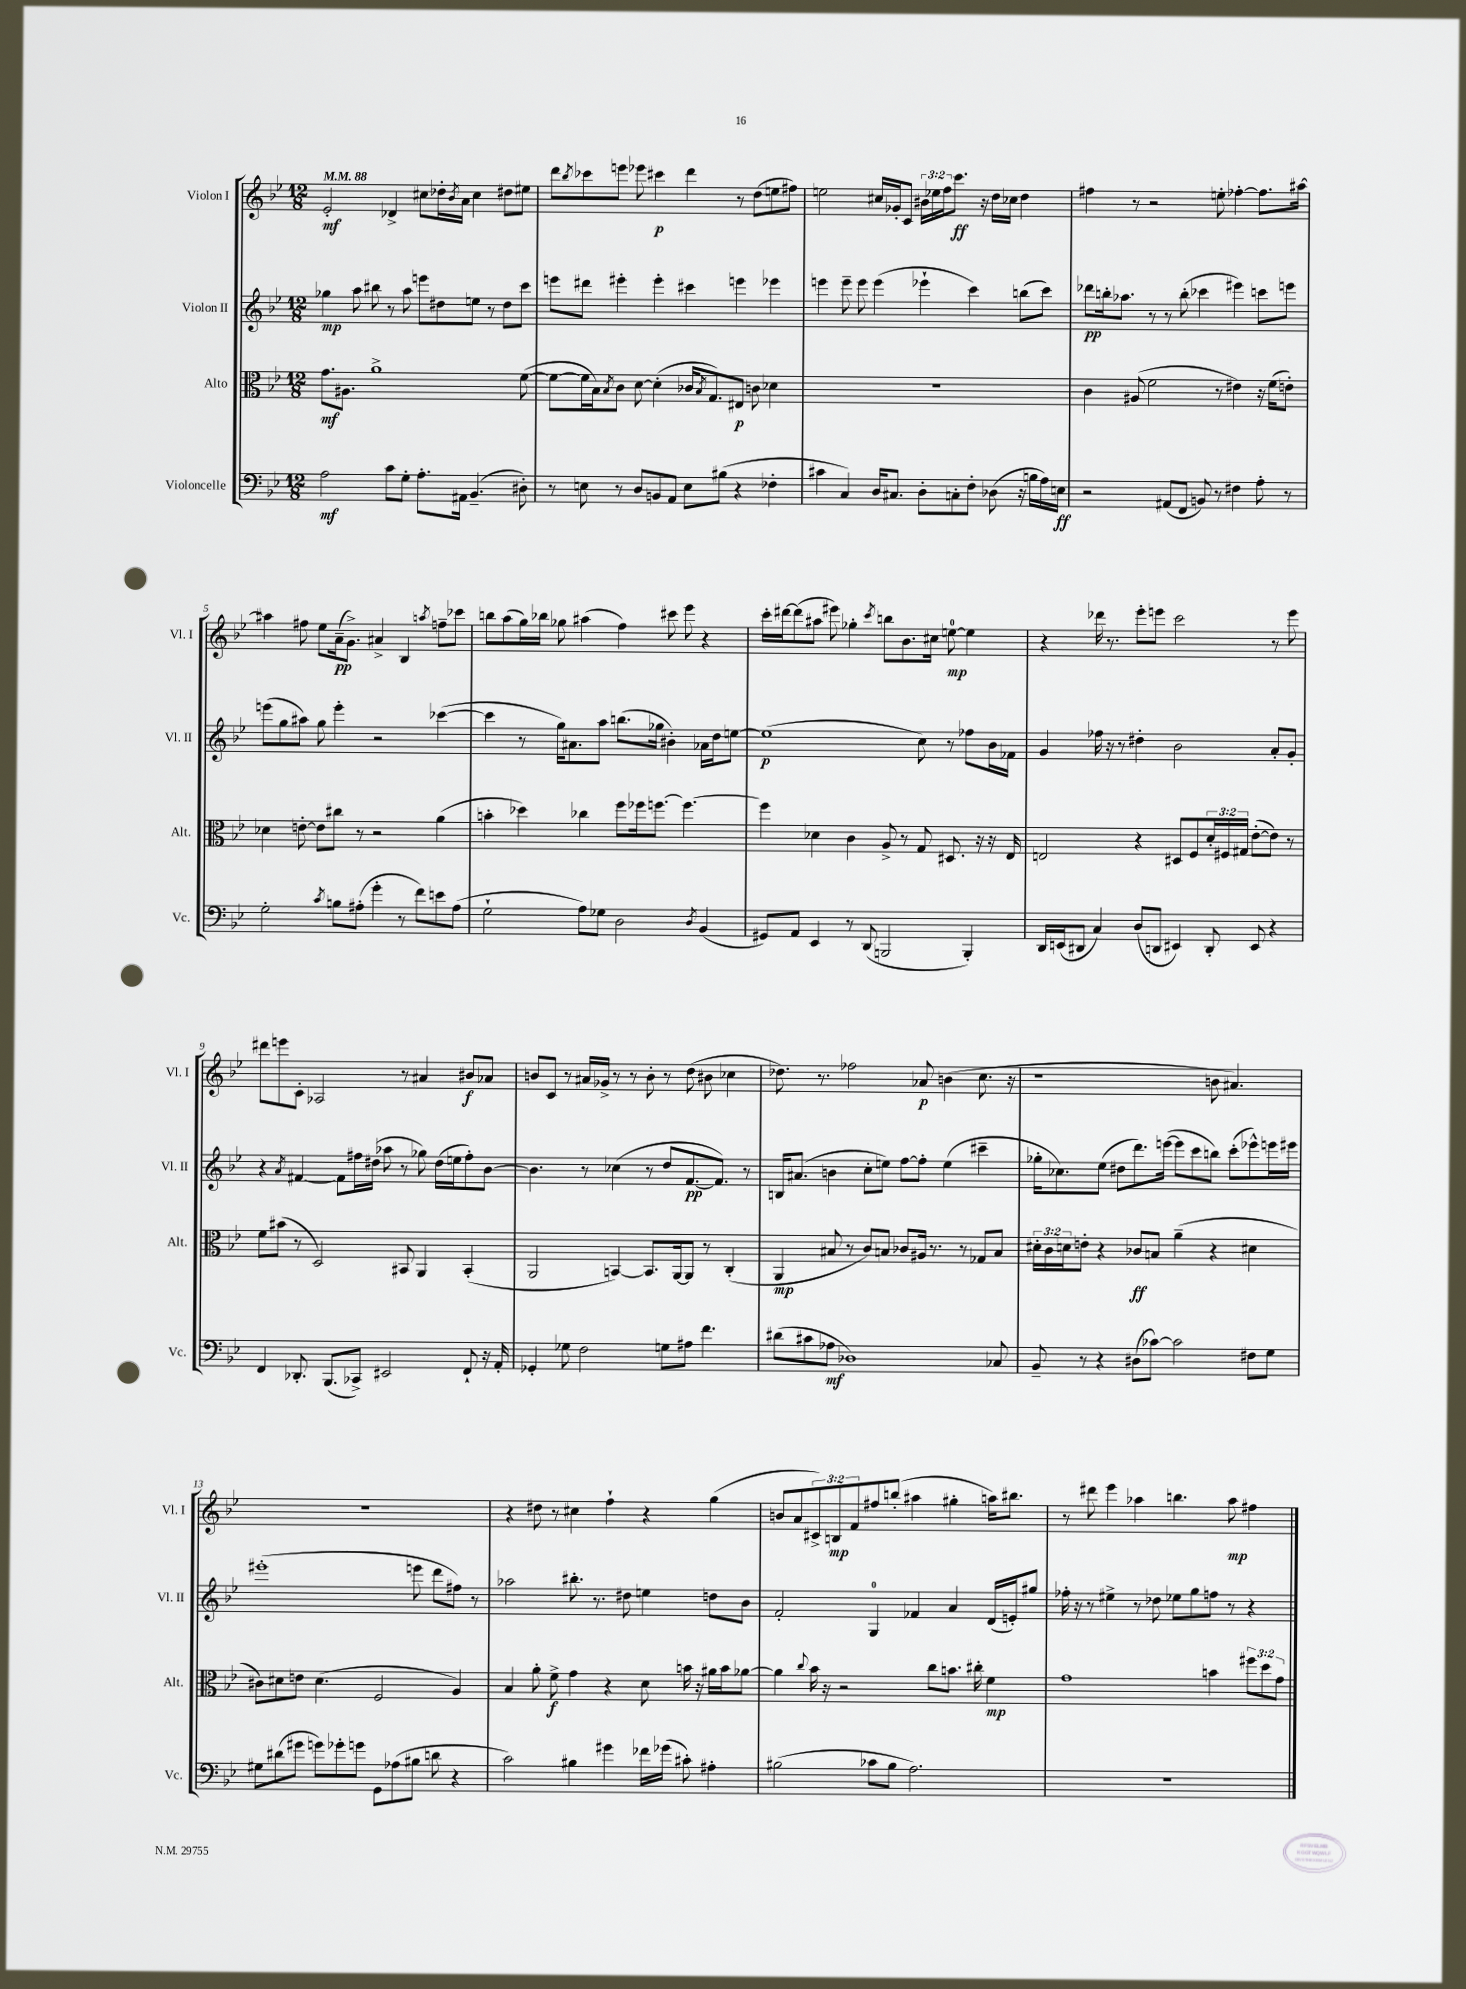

**kern	**dynam	**kern	**dynam	**kern	**dynam	**kern	**dynam
*part4	*part4	*part3	*part3	*part2	*part2	*part1	*part1
*staff4	*staff4	*staff3	*staff3	*staff2	*staff2	*staff1	*staff1
*I"Violoncelle	*	*I"Alto	*	*I"Violon II	*	*I"Violon I	*
*I'Vc.	*	*I'Alt.	*	*I'Vl. II	*	*I'Vl. I	*
*clefF4	*	*clefC3	*	*clefG2	*	*clefG2	*
*k[b-e-]	*	*k[b-e-]	*	*k[b-e-]	*	*k[b-e-]	*
*M12/8	*	*M12/8	*	*M12/8	*	*M12/8	*
*MM88	*	*MM88	*	*MM88	*	*MM88	*
=1	=1	=1	=1	=1	=1	=1	=1
2A\	mf	8.g\L	mf	4gg-X\	mp	2e-'/	mf
.	.	8.A#X\J	.	.	.	.	.
.	.	.	.	8aa\	.	.	.
.	.	1a^	.	8bb#X\	.	.	.
8c\L	.	.	.	8r	.	4d-X^/	.
8G'\J	.	.	.	8aa\	.	.	.
8.A'\L	.	.	.	8eeen\L	.	8cc#X\L	.
.	.	.	.	8dd#X\	.	16dd-X'\L	.
.	.	.	.	.	.	8qb-/	.
16AA#X\Jk	.	.	.	.	.	16a\JJ	.
(4.BB-~/	.	.	.	8een\J	.	4cc#\	.
.	.	.	.	8r	.	.	.
.	.	.	.	8dd#\L	.	8dd#X\L	.
8D#X'\)	.	([8f\	.	8ccc\J	.	8ee#X\J	.
=2	=2	=2	=2	=2	=2	=2	=2
8r	.	8f\L_	.	8eeen\L	.	8ddd\L	.
.	.	.	.	.	.	8qbb-/	.
8En\	.	16f\L]	.	8ddd#X\J	.	8ccc-X\	.
.	.	16B-\J)	.	.	.	.	.
.	.	8qB-/	.	.	.	.	.
8r	.	8c\J	.	4eee#X'\	.	8eeen\J	.
8D/L	.	[8d\	.	.	.	8eee-X\	.
8BBn/	.	(4d'\]	.	4eee#'\	.	4ccc#X\	p
8AA/J	.	.	.	.	.	.	.
8E\L	.	16c-X/KL	.	4ccc#X\	.	4ddd\	.
.	.	8qB-/	.	.	.	.	.
.	.	8.G/)	.	.	.	.	.
(8B#X\J	.	.	.	.	.	.	.
4r	.	8E#X/J	p	4eeen\	.	8r	.
.	.	8cn\	.	.	.	(8dd\L	.
4F-X'\	.	4d-X\	.	4eee-X\	.	8een\	.
.	.	.	.	.	.	8ff#X\J)	.
=3	=3	=3	=3	=3	=3	=3	=3
4c#X\	.	1.r	.	4eeen\	.	2een\	.
4C/)	.	.	.	8eee~\	.	.	.
.	.	.	.	8eee\	.	.	.
16D/KL	.	.	.	(4eee\	.	16cc#X/LL	.
8.C#X/J	.	.	.	.	.	16g-X'/J	.
.	.	.	.	.	.	8c/J	.
8D'\L	.	.	.	4eee-X`\	.	24b#X\LL	.
.	.	.	.	.	.	24ee-X\	.
.	.	.	.	.	.	24ff\J	.
8Cn'\	.	.	.	.	.	8.ccc\J	ff
8F'\J	.	.	.	4ccc\)	.	.	.
.	.	.	.	.	.	16r	.
(8D-X\	.	.	.	.	.	16dd\LL	.
.	.	.	.	.	.	16cc-X\JJ	.
16r	.	.	.	(8bbn\L	.	4dd\	.
16Bn\LL	.	.	.	.	.	.	.
16A\)	.	.	.	8ccc\J)	.	.	.
16En\JJ	ff	.	.	.	.	.	.
=4	=4	=4	=4	=4	=4	=4	=4
2r	.	4c\	.	8ddd-X\L	pp	4ff#X\	.
.	.	.	.	16bbn'\k	.	.	.
.	.	.	.	8.aa-X\J	.	.	.
.	.	(8A#X/	.	.	.	8r	.
.	.	2f\	.	8r	.	2r	.
(8AA#X/L	.	.	.	8r	.	.	.
8FF/J	.	.	.	(8bb'\	.	.	.
8BBn/)	.	.	.	4ccc-X\	.	.	.
8r	.	8r	.	.	.	8een'\	.
4F#X\	.	4e#X\)	.	4eee#X\)	.	[4ff-X'\	.
8A'\	.	16r	.	8cccn\L	.	8.ff-\L]	.
.	.	(16f\KL	.	.	.	.	.
8r	.	8en'\J)	.	8eeen\J	.	.	.
.	.	.	.	.	.	[16aa#X\Jk	.
!!LO:LB:g=z
=5	=5	=5	=5	=5	=5	=5	=5
2G'\	.	4d-X\	.	(8eeen\L	.	4aa#X\]	.
.	.	.	.	8gg\	.	.	.
.	.	[8en'\	.	8aa#X\J)	.	8ff#X\	.
.	.	8e\L]	.	8gg\	.	8ee-\L	.
8qc/	.	.	.	.	.	.	.
8Bn\L	.	8cc#X\J	.	4eee'\	.	(16a~\k	pp
.	.	.	.	.	.	8.g^\J)	.
(8A#X'\J	.	8r	.	.	.	.	.
4g'\	.	2r	.	2r	.	4a#X^/	.
8r	.	.	.	.	.	4B-/	.
8f\L)	.	.	.	.	.	.	.
.	.	.	.	.	.	8qaan/	.
8en\	.	(4a\	.	([4ccc-X\	.	8ffn~\L	.
(8A#\J	.	.	.	.	.	8ccc-X\J	.
=6	=6	=6	=6	=6	=6	=6	=6
2G`\	.	4bn'\	.	4ccc-\]	.	8bbn\L	.
.	.	.	.	.	.	(8aa\	.
.	.	4dd-X\)	.	8r	.	16gg\L)	.
.	.	.	.	.	.	16bb-X\JJ	.
.	.	.	.	16gg\KL)	.	8gg-X\	.
.	.	.	.	8.a#X\	.	.	.
8A\L)	.	4cc-X\	.	.	.	(4aa#X\	.
8G-X\J	.	.	.	8aa\J	.	.	.
2D\	.	8ff\L	.	(8.bbn\L	.	4ff\)	.
.	.	16ff-X\k	.	.	.	.	.
.	.	[8.ffn\J	.	16gg-X\Jk	.	.	.
.	.	.	.	4b#X'\)	.	8ccc#X\	.
.	.	4.ff\_	.	.	.	8eee-\	.
8qD/	.	.	.	.	.	.	.
(4BB-/	.	.	.	16a-X\LL	.	4r	.
.	.	.	.	16dd\J	.	.	.
.	.	.	.	[8een\J	.	.	.
=7	=7	=7	=7	=7	=7	=7	=7
8GG#X/L)	.	4ff\]	.	(1ee]	p	16ccc'\LL	.
.	.	.	.	.	.	[16ddd#X\J	.
8AA/J	.	.	.	.	.	(8ddd#\]	.
4EE-/	.	4d-X\	.	.	.	8aa#X\J	.
.	.	.	.	.	.	8eee#X\)	.
8r	.	4c\	.	.	.	4gg-X'\	.
(8DD/	.	.	.	.	.	.	.
.	.	.	.	.	.	8qccc/	.
2BBBn/	.	8A^/	.	.	.	8bbn\L	.
.	.	8r	.	.	.	8.b-\	.
.	.	8G/	.	8cc\)	.	.	.
.	.	.	.	.	.	16cc#X\Jk	.
.	.	8.D#X/	.	8r	.	[8een\	mp
4BBB'/)	.	.	.	8ff-X\L	.	4ee\]	.
.	.	16r	.	.	.	.	.
.	.	16r	.	16b-\L	.	.	.
.	.	16E-/	.	16f-X\JJ	.	.	.
=8	=8	=8	=8	=8	=8	=8	=8
16DD/LL	.	2En/	.	4g/	.	4r	.
(16EEn/J	.	.	.	.	.	.	.
8DD#X/J	.	.	.	.	.	.	.
4C/)	.	.	.	16ff-X\	.	16ddd-X\	.
.	.	.	.	16r	.	8.r	.
.	.	.	.	8r	.	.	.
(8D/L	.	4r	.	4dd#X'\	.	8eee-'\L	.
8DDn/J	.	.	.	.	.	8eeen\J	.
4EE#X/)	.	8D#X/L	.	2b-\	.	2ccc\	.
.	.	8F/	.	.	.	.	.
8DD'/	.	24d'/L	.	.	.	.	.
.	.	24F#X/	.	.	.	.	.
.	.	24G#X/JJ	.	.	.	.	.
8EE#/	.	([8e-'\L	.	.	.	.	.
4r	.	8e-\J])	.	8a'/L	.	8r	.
.	.	8r	.	8g'/J	.	8eee\	.
!!LO:LB:g=z
=9	=9	=9	=9	=9	=9	=9	=9
4FF/	.	8f\L	.	4r	.	8ddd#X\L	.
.	.	(8b#X\J	.	.	.	8eeen\	.
.	.	.	.	8qa/	.	.	.
8.DD-X'/	.	8r	.	[4f#X/	.	8c'\J	.
.	.	2D/)	.	.	.	2A-X/	.
(8.BBB-/L	.	.	.	.	.	.	.
.	.	.	.	8f#\L]	.	.	.
8CC-X^/J)	.	.	.	16ff#X\L	.	.	.
.	.	.	.	(16dd#X\JJ	.	.	.
2EE#X/	.	.	.	8aa-X\	.	.	.
.	.	8BB#X/	.	8r	.	8r	.
.	.	4AA/	.	8gg-X\)	.	4a#X/	.
.	.	.	.	(16dd#\LL	.	.	.
.	.	.	.	16een\J	.	.	.
8FF`/	.	(4BB#'/	.	8ff#'\)	.	8b#X/L	f
16r	.	.	.	[8b-\J	.	8a-X/J	.
16AA'/	.	.	.	.	.	.	.
=10	=10	=10	=10	=10	=10	=10	=10
4GG-X'/	.	2AA/	.	4.b-\]	.	8bn/L	.
.	.	.	.	.	.	8c/J	.
8G-X\	.	.	.	.	.	8r	.
2F\	.	.	.	8r	.	16a#X/LL	.
.	.	.	.	.	.	16g-X^/JJ	.
.	.	[4BBn/)	.	(4cc-X\	.	8r	.
.	.	.	.	.	.	8r	.
.	.	8.BB/L]	.	8r	.	8b'\	.
8Gn\L	.	.	.	8dd/L	.	8r	.
.	.	[16AA/k	.	.	.	.	.
8A#X\J	.	8AA/J]	.	[8.f/	pp	(8dd\	.
4.f\	.	8r	.	.	.	8b#X\	.
.	.	.	.	8.f/J])	.	.	.
.	.	(4C'/	.	.	.	4cc-X\	.
.	.	.	.	8r	.	.	.
=11	=11	=11	=11	=11	=11	=11	=11
(8d#X\L	.	4AA/	mp	16Bn/KL	.	8.dd-X\)	.
.	.	.	.	(8.a#X/J	.	.	.
8c#X\	.	.	.	.	.	.	.
.	.	.	.	.	.	8.r	.
8A-X\J	mf	8B#X/	.	4bn\	.	.	.
1D-X)	.	8r	.	.	.	2ff-X\	.
.	.	8c/L)	.	8cc'\L	.	.	.
.	.	8Bn/J	.	8een\J)	.	.	.
.	.	8c-X/L	.	[8ff\L	.	.	.
.	.	16A#X/Jk	.	8ff'\J]	.	8a-X/	p
.	.	8.r	.	.	.	.	.
.	.	.	.	(4ee\	.	(4bn\	.
.	.	8r	.	.	.	.	.
.	.	8G-X/L	.	4ccc#X~\	.	8.cc\	.
8C-X/	.	8B/J	.	.	.	.	.
.	.	.	.	.	.	16r	.
=12	=12	=12	=12	=12	=12	=12	=12
8BB-~/	.	24d#X'\LL	.	16gg-X'\KL	.	1r	.
.	.	24c\	.	.	.	.	.
.	.	.	.	8.cc-X\)	.	.	.
.	.	24dn\J	.	.	.	.	.
8r	.	8en'\J	.	.	.	.	.
4r	.	4r	.	(8ee-\J	.	.	.
.	.	.	.	8dd#X\L	.	.	.
(8D#X\L	.	8c-X/L	ff	8.ddd\)	.	.	.
[8c-X\J)	.	8Bn/J	.	.	.	.	.
.	.	.	.	([16eeen\Jk	.	.	.
2c-\]	.	(4a~\	.	8eee\L]	.	.	.
.	.	.	.	8ccc\	.	.	.
.	.	4r	.	8bbn\J)	.	8bn\	.
.	.	.	.	(8ccc'\L	.	4.a#X/)	.
8F#X\L	.	4d#X\	.	8eee-X^^\)	.	.	.
8G\J	.	.	.	16eeen\L	.	.	.
.	.	.	.	16eee#X\JJ	.	.	.
!!LO:LB:g=z
=13	=13	=13	=13	=13	=13	=13	=13
8G#X\L	.	8c#X\L)	.	(1eee#X'	.	1.r	.
(8d#X\	.	8d#X\	.	.	.	.	.
8g#X\J	.	8en\J	.	.	.	.	.
8gn\L)	.	(4.d#\	.	.	.	.	.
8g-X'\	.	.	.	.	.	.	.
8gn\J	.	.	.	.	.	.	.
8GG\L	.	2F/	.	.	.	.	.
(8A-X\	.	.	.	.	.	.	.
8B#X\J	.	.	.	8eeen\	.	.	.
8dn\	.	.	.	8ddd\L	.	.	.
4r	.	4A/)	.	8ff#X\J)	.	.	.
.	.	.	.	8r	.	.	.
=14	=14	=14	=14	=14	=14	=14	=14
2c\)	.	4B-/	.	2aa-X\	.	4r	.
.	.	8a'\	.	.	.	8dd#X\	.
.	.	8f^\	f	.	.	8r	.
4B#X\	.	4g\	.	8.bb#X'\	.	4cc#X\	.
.	.	.	.	8.r	.	.	.
4g#X\	.	4r	.	.	.	4ff`\	.
.	.	.	.	8dd#X\	.	.	.
16f-X\LL	.	8d\	.	4een\	.	4r	.
(16g-X\JJ	.	.	.	.	.	.	.
8c#X'\)	.	16bn\	.	.	.	.	.
.	.	16r	.	.	.	.	.
4A#X'\	.	16a#X\LL	.	8ddn\L	.	(4gg\	.
.	.	16b\J	.	.	.	.	.
.	.	[8a-X\J	.	8b-\J	.	.	.
=15	=15	=15	=15	=15	=15	=15	=15
(2B#X\	.	4a-\]	.	2f'/	.	8bn/L	.
.	.	.	.	.	.	8a/	.
.	.	8qqcc/	.	.	.	.	.
.	.	16b-\	.	.	.	12c#X^/)	.
.	.	16r	.	.	.	.	.
.	.	.	.	.	.	12Bn/	mp
.	.	2r	.	.	.	.	.
.	.	.	.	.	.	12f/	.
8c-X\L	.	.	.	4G/	.	8ff#X/	.
8B#\J	.	.	.	.	.	(8bbn'/J	.
2.A\)	.	.	.	4f-X/	.	4aa#X\	.
.	.	8cc\L	.	.	.	.	.
.	.	8.bn\J	.	4a/	.	4gg#X'\	.
.	.	16cc#X'\	.	.	.	.	.
.	.	4f\	mp	(16d/LL	.	16aan\KL)	.
.	.	.	.	16en'/J)	.	8.bb#X\J	.
.	.	.	.	8gg#X/J	.	.	.
=16	=16	=16	=16	=16	=16	=16	=16
1.r	.	1g	.	16ff-X'\	.	8r	.
.	.	.	.	16r	.	.	.
.	.	.	.	8r	.	8ddd#X\	.
.	.	.	.	4ee#X^\	.	4eee-\	.
.	.	.	.	8r	.	4aa-X\	.
.	.	.	.	8dd-X\	.	.	.
.	.	.	.	8ee-X\L	.	4.bbn\	.
.	.	.	.	8gg\	.	.	.
.	.	4bn\	.	8ffn\J	.	.	.
.	.	.	.	8r	.	8aa-\	mp
.	.	12ff#X\L	.	4r	.	4ff#X\	.
.	.	12dd\	.	.	.	.	.
.	.	12g\J	.	.	.	.	.
==	==	==	==	==	==	==	==
*-	*-	*-	*-	*-	*-	*-	*-
